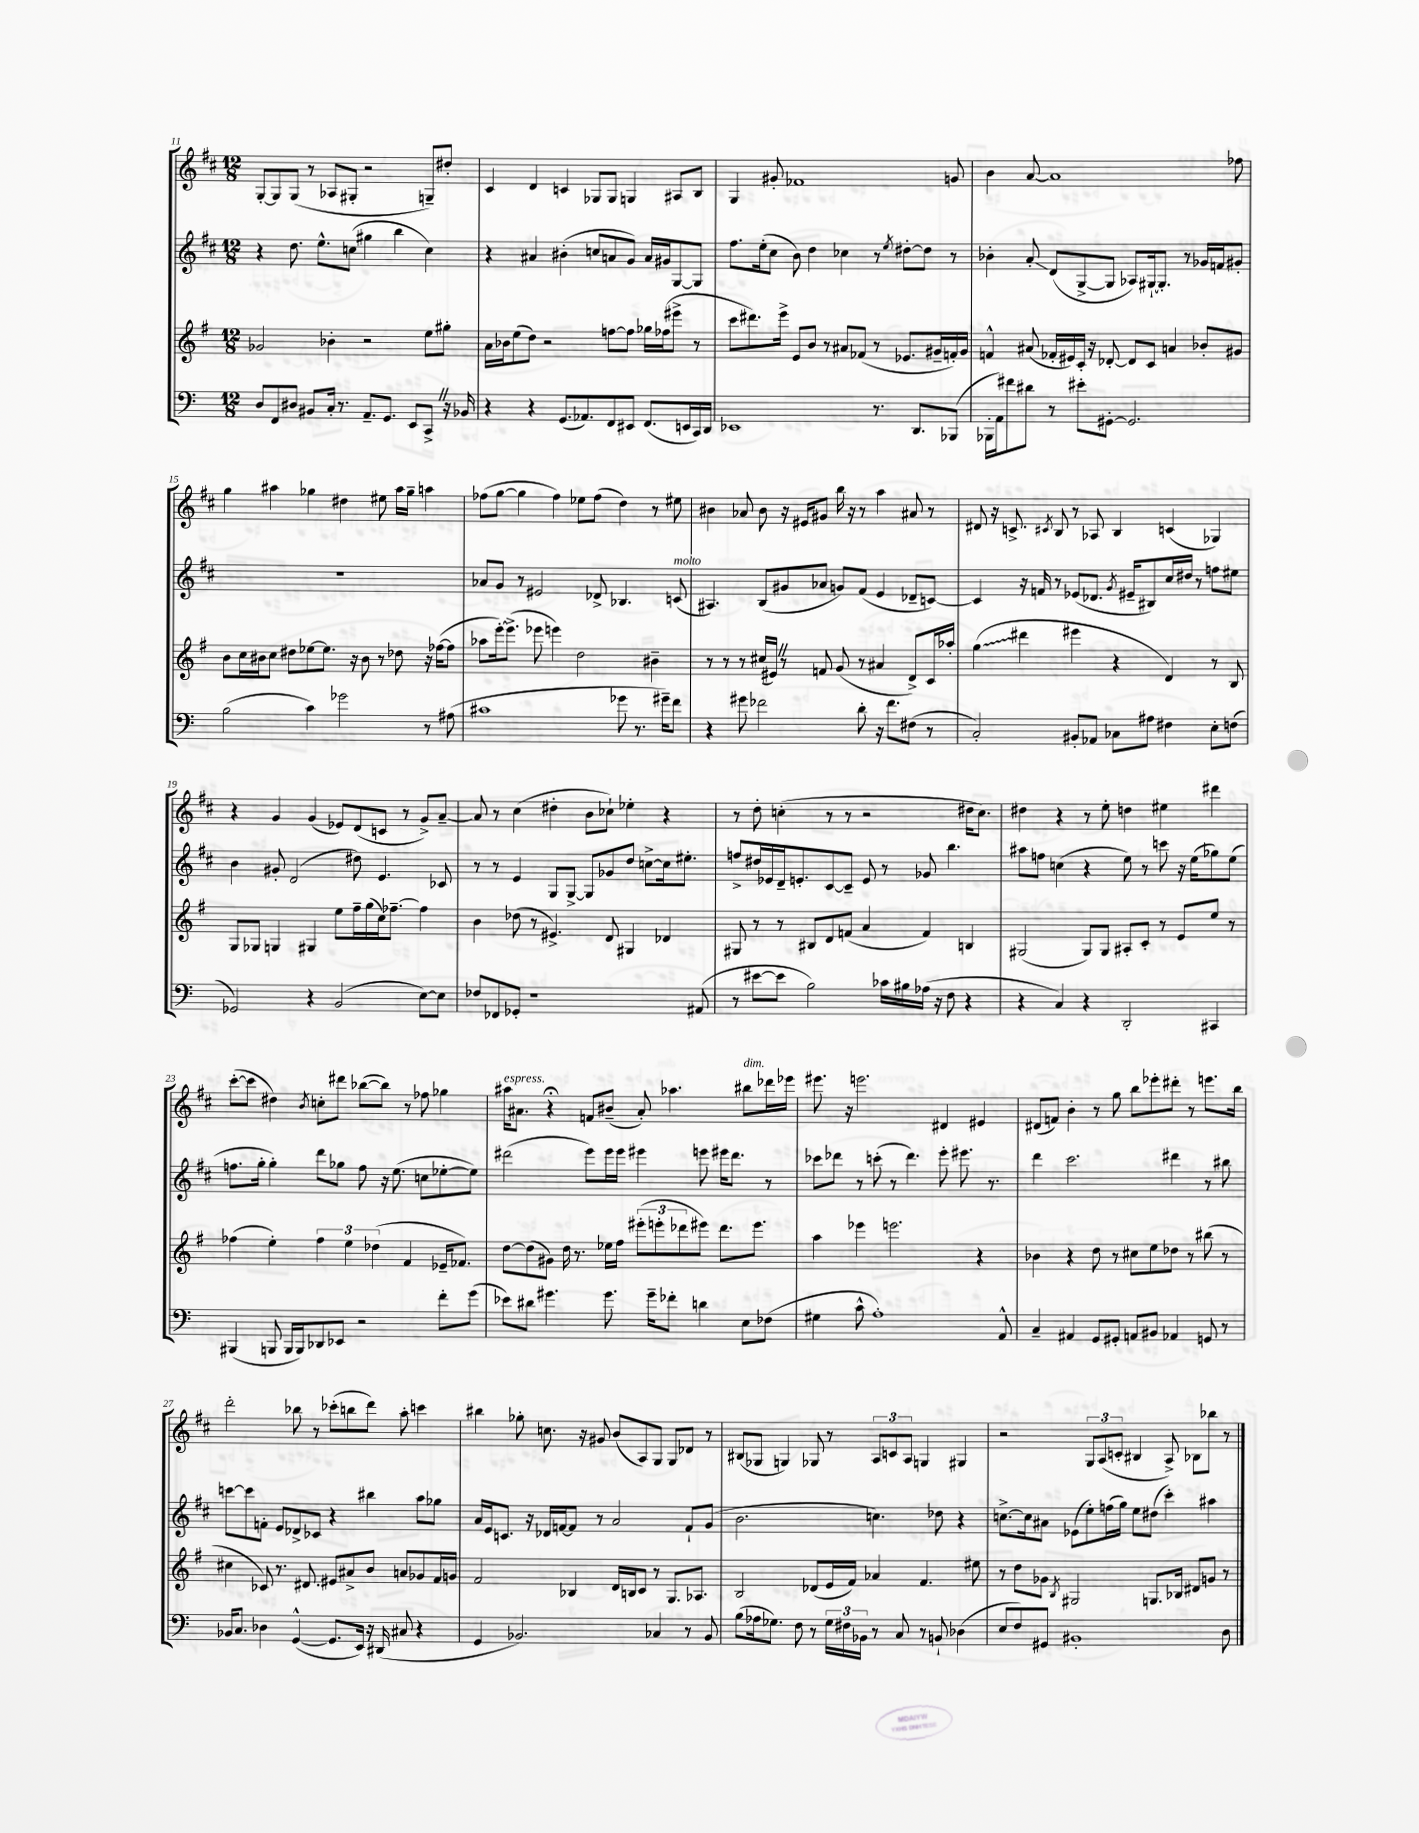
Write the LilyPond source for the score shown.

<<
\new StaffGroup <<
\new Staff = "s0" {
    \clef treble \key d \major \numericTimeSignature \time 12/8
    g8~-. g8 g8( r8 aes8 gis8-. r2 g8--) dis''8-. |
    cis'4 d'4 c'4 ges8 ges8 g4 ais8 b8 |
    g4 gis'8-. fes'1 g'8 |
    b'4 a'8~ a'1 fes''8 |
    g''4 ais''4 ges''4 dis''4 eis''8 ais''16 ges''16-- a''4 |
    fes''8( g''8~ g''4 fes''4) ees''8 fes''8( d''4) r8 eis''8 |
    bis'4 aes'8 bis'8 r16 eis'16 gis'8 b''16 r16 r8 a''4 ais'8 r8 |
    dis'8 r16 c'8.-> \acciaccatura { cis'8 } b8 r8 aes8 b4 c'4( ges4) |
    r4 g'4 g'4( ees'8) d'8( c'8 r8 g'8->) a'8~-- |
    a'8 r8 cis''4( dis''4-. b'8 ces''8-!) ees''4-. r4 |
    r8 d''8-. c''4-.( r8 r8 r2 dis''16 c''8.) |
    dis''4 r4 r8 e''8-. d''4 eis''4 dis'''4 |
    cis'''8~-.( cis'''8 dis''4) \acciaccatura { b'8 } c''8-. dis'''8 bes''8~( bes''8) r8 fes''8 ges''4 |
    ais''16^\markup { \italic "espress." } ais'8. r4\fermata f'8 bis'8--( ais'8-.) aes''4. bis''8^\markup { \italic "dim." } des'''16 ees'''16 |
    eis'''8. r16 e'''2. dis'4 eis'4 |
    dis'8( f'8) b'4-. r8 g''8 b''8 ees'''8-. dis'''8-. r8 e'''8. b''16 |
    d'''2-. bes''8 r8 ces'''8-.( b''8 d'''8) a''8-. c'''4 |
    bis''4 ges''8-. c''8. r16 gis'8 b'8( a8) g8 g8 des'8 r8 |
    bis8( ges8 g4) ges8 r8 \tuplet 3/2 { a8 c'8 a8 } g4 gis4 |
    r2 \tuplet 3/2 { g8 a8( c'8-. } bis4 a8->) bes8 bes''8 r8 \bar "|." |
}
\new Staff = "s1" {
    \clef treble \key d \major \numericTimeSignature \time 12/8
    r4 d''8. e''8.-^ c''8( gis''4 b''4 c''4) |
    r4 ais'4 bis'4-.( c''8 a'8 g'8) a'16 gis'16 g8~ g8 |
    fis''8. e''16-.( cis''8 b'8) d''4 ces''4 r8 \acciaccatura { e''8 } dis''8~-. dis''8 r8 |
    bes'4-. a'8-.\glissando d'8( g8~-> g8 aes8) gis16~-! gis8.-. r8 ges'16 f'16 gis'8-. |
    R1. |
    aes'8 g'8 r8 eis'2 des'8-> bes4. c'8^\markup { \italic "molto" }( |
    ais4.) b8( gis'8 aes'8 g'8) fis'8( e'4 des'8-- c'8~) |
    c'4 r16 f'16 r8 ees'8( des'8. \acciaccatura { g'8 } eis'16-- bis8) cis''16 dis''16 r8 f''8 eis''8 |
    b'4 gis'8-. d'2( dis''8) e'4. ces'8 |
    r8 r8 e'4 g8 g8~-> g8 ges'8 d''8 c''8~-> c''16 eis''8.-. |
    f''8-> dis''16 ees'16 d'16-- e'8.-. cis'8~ cis'8-- e'8 r8 ges'8 b''4. |
    ais''8 f''8 c''4( r4 e''8) r8 c'''8 r16 e''16( ges''8) e''8( |
    f''8. g''16-. g''4-.) d'''8 ges''8 f''8 r16 e''8.( c''8 ees''8~-. ees''8) |
    dis'''2( e'''8) e'''16 e'''16 eis'''4 e'''8 eis'''16 dis'''8. r8 |
    ces'''8 des'''8 r8 c'''8-.( r8 des'''4.) e'''8-. eis'''8. r8. |
    d'''4 cis'''2. dis'''4 r8 bis''8 |
    c'''8~ c'''8 f'8-. e'8 des'8-> ces'8 r4 bis''4 a''8 ges''8 |
    a'16 e'16 c'8. r16 des'16 f'16~ f'8 r8 a'2 f'8-! g'8( |
    b'2. c''4.) des''8 r4 |
    c''8.~-> c''16 ais'8 ees'8( e''8-.) f''16( g''16) e''8 dis''8( cis'''4-.) ais''4 \bar "|." |
}
\new Staff = "s2" {
    \clef treble \key g \major \numericTimeSignature \time 12/8
    ges'2 bes'4-. r2 e''8 gis''8-. |
    a'16 bes'16 e''8( d''8) r2 f''8~ f''8 ges''16 fes''16( eis'''8-> r8 |
    c'''8 dis'''8.) e'''16-> e'8 b'8 r8 ais'8 fes'8( r8 ees'8. gis'16-- f'16-.) gis'16 |
    f'4-^ ais'8( fes'16-. eis'16) c'16-. r16 des'8~-. des'8 c'8 a'4 bes'8-. gis'8 |
    b'8 c''16 bis'16 c''8 dis''8 ees''8~ ees''8. r16 bis'8 r8 des''8 r16 fes''16~( fes''8 |
    aes''8 e'''16~-.) e'''8.->( ees'''8 e'''4) d''2 bis'4-- |
    r8 r8 r8 cis''16( eis'16) \once \override BreathingSign.text = \markup { \musicglyph "scripts.caesura.straight" } \breathe r8 f'8 g'8( r8 ais'4 d'8->) c'16 aes''16-. |
    \once \override Glissando.style = #'zigzag g''4\glissando( dis'''4 eis'''4 r4 d'4) r8 b8 |
    g8 ges8 g4 gis4 e''8 fis''16-- g''16( c''16) fes''8.~-- fes''4 |
    b'4 des''8( r8 eis'4.->) d'8 gis4 des'4 |
    gis8 r8 r8 bis8 d'8 f'8( a'4 f'4) b4 |
    gis2( gis8) gis8 ais8-. c'8-. r8 e'8 e''8 r8 |
    fes''4( e''4-.) \tuplet 3/2 { fes''4 e''4 des''4( } fis'4 ees'16-- fes'8.) |
    d''8~ d''8( gis'8) d''16 r8. ees''16 fis''16 \tuplet 3/2 { eis'''8-.( e'''8-. des'''8 } eis'''8) des'''8. eis'''8. |
    a''4 ees'''4 e'''2. r4 |
    bes'4 r4 d''8 r8 cis''8 e''8 des''8 r8 bis''8( r8 |
    cis''4 ces'8) r8. dis'8. eis'8 ais'8-> b'8 a'8 ges'8 fis'16 g'16 |
    fis'2 bes4 d'16 b16 c'8 r8 g8. aes8. |
    b2 des'8( e'16 fis'16) aes'4 fis'4. eis''8 |
    r8 d''8 ges'8 \acciaccatura { b8 } gis2 g8. bes16 dis'8 g'8 r8 \bar "|." |
}
\new Staff = "s3" {
    \clef bass \key c \major \numericTimeSignature \time 12/8
    d8 f,8 dis8 bis,8 c16-. r8. a,8.-- g,8. e,8 c,8-> \once \override BreathingSign.text = \markup { \musicglyph "scripts.caesura.straight" } \breathe r16 bes,16 |
    r4 r4 g,8.( aes,8.) f,8 eis,8 f,8.( e,16 c,16) d,16 |
    ees,1 r8. d,8. bes,,8( |
    bes,,16-. a,16) fis'8 dis'8 r8 eis'8-. gis,8~-. gis,2. |
    b2( c'4) ges'2 r8 ais8( |
    cis'1 ges'8 r8. gis'16--) f'8 |
    r4 gis'8 fes'2 d'8-. r16 fes'8. fis8( r8 |
    c2-.) bis,8-. aes,8 ces8 ais8 fis4 e8-. f8( |
    ges,2) r4 b,2( e8~) e8 |
    fes8 fes,8 ges,8-. r1 ais,8( |
    r8 eis'8~ eis'8 b2) ces'16 bis16 aes16( r16 f8 r4 |
    r4 c4) r4 d,2-. cis,4 |
    bis,,4( b,,8 b,,16 b,,16) des,8 ees,8 r2 f'8-. g'8( |
    ees'8) dis'8 gis'4. gis'8. gis'16-- fes'8-. d'4 e8 fes8( |
    gis4 c'8-^ a1-.) a,8-^ |
    c4-- ais,4 g,8 gis,8-. a,8 bis,8 aes,4 g,8 r8 |
    bes,16 c8. des4 g,4~-^( g,8. e,16) r16 dis,16( cis8 r4 |
    g,4 bes,2.) ces4 r8 bes,8 |
    b8( aes16 ges8.) f8 r8 \tuplet 3/2 { ges16 fis16 bes,16 } r8 c8 r8 b,8-! des4( |
    e8 f8) gis,8 bis,1-. d8 \bar "|." |
}
>>
>>
\layout { \context { \Score currentBarNumber = #11 } }
